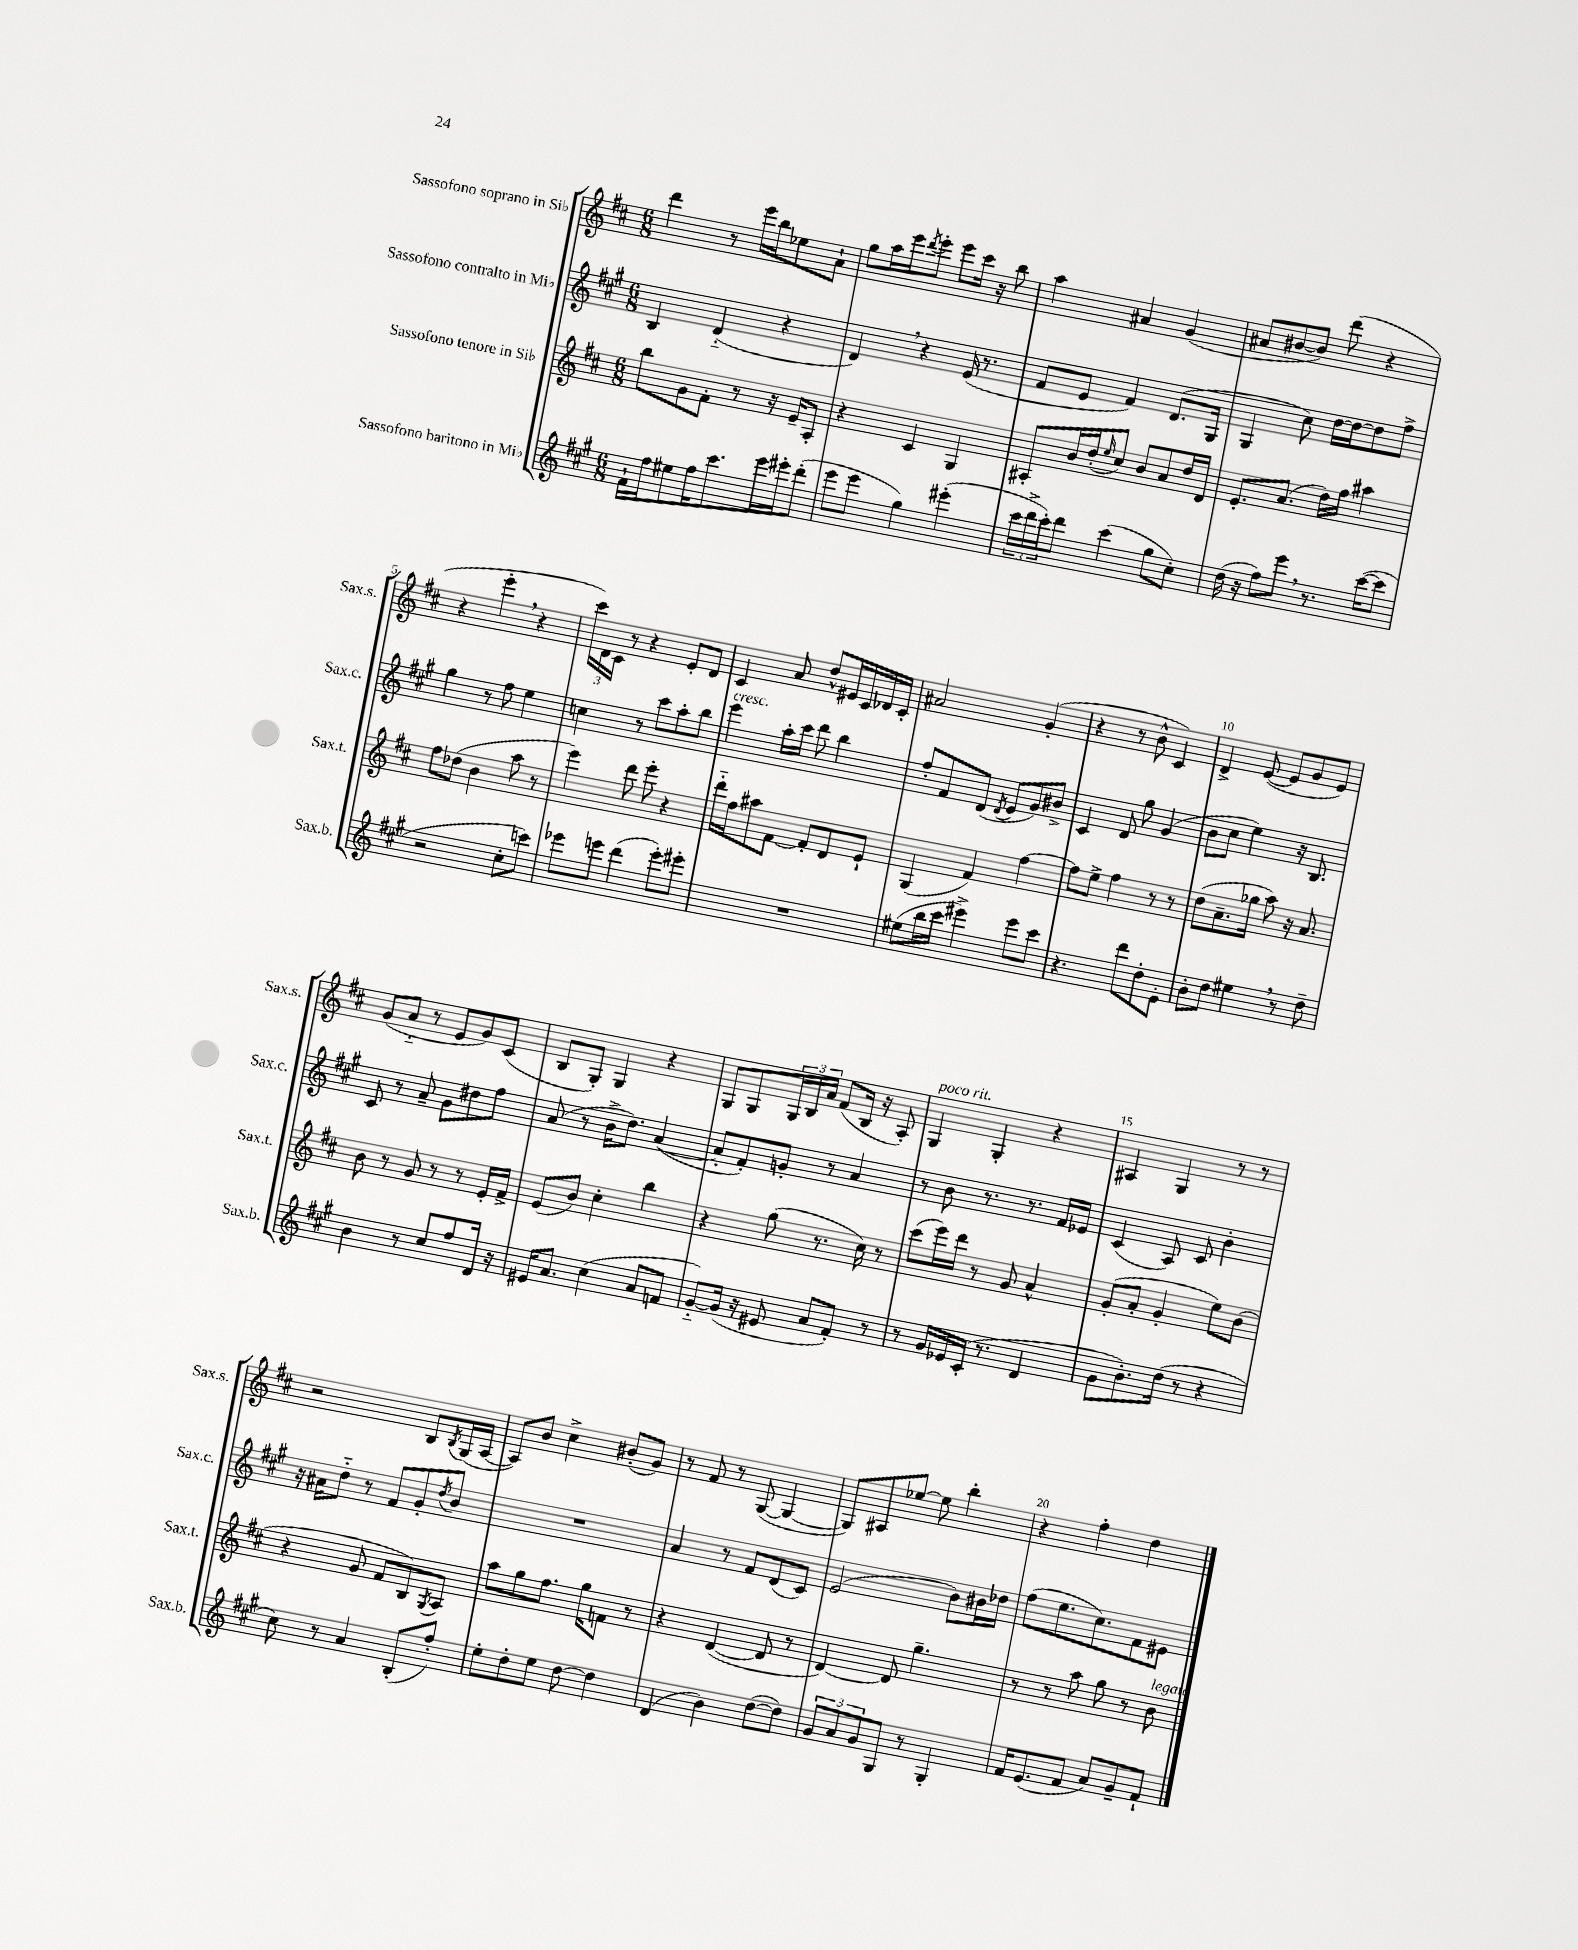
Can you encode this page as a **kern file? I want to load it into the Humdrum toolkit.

**kern	**kern	**kern	**kern
*part4	*part3	*part2	*part1
*staff4	*staff3	*staff2	*staff1
*I"Sassofono baritono in Mi♭	*I"Sassofono tenore in Si♭	*I"Sassofono contralto in Mi♭	*I"Sassofono soprano in Si♭
*I'Sax.b.	*I'Sax.t.	*I'Sax.c.	*I'Sax.s.
*clefG2	*clefG2	*clefG2	*clefG2
*k[f#c#g#]	*k[f#c#]	*k[f#c#g#]	*k[f#c#]
*M6/8	*M6/8	*M6/8	*M6/8
=1	=1	=1	=1
16f#`\LL	8bb\L	4B/	4ddd\
16ff#\J	.	.	.
8ee#X\	8g\	.	.
16ff#\K	8f#'\J	(4d/	8r
8.ccc#\	.	.	.
.	8r	.	16eee\LL
.	.	.	16bb\J
16eee\L	16r	4r	8ee-X\
16eee#X'\J	16e~/KL	.	.
(8ddd'\J	8A'/J	.	8a`\J
=2	=2	=2	=2
8eee\L	4r	4d,/)	8gg\L
8eee\J	.	.	16aa\L
.	.	.	16eee\J
.	.	.	8qddd/
4gg#\)	4c#/	4r	8eee'\J
.	.	.	8eee\L
(4eee#X'\	4G/	(16e/	16ccc#\Jk
.	.	8.r	16r
.	.	.	8bb\
=3	=3	=3	=3
24ccc#\LL	8A#X'/L	8f#/L	4aa\
24ddd^\	.	.	.
24ccc#'\J)	.	.	.
8ddd\J	16b/L	8e/J	.
.	(16dd'/J	.	.
.	16qqee/	.	.
(4ccc#\	8cc#/J)	4f#/)	4a#X/
.	8b/L	.	.
8gg#\L	8a/	(8.d/L	(4g/
8cc#'\J)	16dd/L	.	.
.	16d/JJ	16G#/Jk	.
=4	=4	=4	=4
(16dd\	8.e'/L	4G#/	8a#X/L
16r	.	.	.
8ff#\L)	.	.	[8b#X/
.	(8.a/J	.	.
8eee,\J	.	8cc#\)	8b#/J])
8.r	16dd\LL)	[16dd\LL	(8ddd\
.	16ff#\JJ	16dd\J_	.
.	4aa#X\	8dd\]	4r
([16ccc#\KL	.	.	.
8ccc#\J]	.	8ff#^\J	.
!!LO:LB:g=z
=5	=5	=5	=5
2r	8ff#\L	4gg#\	4r
.	(8dd-X\J	.	.
.	4b\	8r	4eee',\
.	.	8ff#\	.
8cc#'\L	8aa\	4ee\	4r
8cccn\J)	8r	.	.
=6	=6	=6	=6
8eee-X\L	4eee\)	4ccn\	24ccc#\LL)
.	.	.	24d\
.	.	.	24c#\JJ
8eeen\J	.	.	8r
(4ddd\	8ddd\	8r	4r
.	8eee'\	8ccc#\L	.
8eee'\L)	4r	8aa'\	8e'/L
8eee#X'\J	.	8bb\J	8d/J
=7	=7	=7	=7
!	!	!LO:TX:a:i:t=cresc.	!
2.r	16ddd\LL	4eee\	4c#/
.	16ff#\J	.	.
.	8aa#X\	.	.
.	[8f#\J	16aa'\LL	8a/
.	.	16ccc#\JJ	.
.	8f#'/L]	8ddd\	8dd^^/L
.	8d/	4bb\	16e#X/L
.	.	.	16c#/
.	8e`/J	.	16d-X/
.	.	.	16c#'/JJ
=8	=8	=8	=8
(8ee#X\L	(4G/	8ff#'/L	2a#X/
16bb\L	.	8f#/	.
16ccc#\JJ	.	.	.
4eee#X^\)	4f#/)	(8d/J	.
.	.	8qd/	.
.	.	8e/L	.
8eee#\L	[4ff#\	8g#/)	(4g'/
8ccc#\J	.	8b#X^/J	.
=9	=9	=9	=9
4.r	8ff#\L]	4c#/	4r
.	8ee^\J	.	.
.	4ff#\	8d/	8r
8ddd\L	.	8gg#\	8b^^\
8dd'\	8r	(4g#/	4c#/)
8e'\J	8r	.	.
=10	=10	=10	=10
8b'\L	(8dd\L	8b\L	4d^/
8dd\J	8.a~\	8cc#\J	.
4ee#X,\	.	4ee\)	([8e/
.	16gg-X\Jk	.	.
.	8aa\)	.	8e/L]
8r	16r	16r	8g/
.	8.a/	8.B/	.
8dd~\	.	.	8e/J)
!!LO:LB:g=z
=11	=11	=11	=11
4b\	8b\	8c#/	(8g/L
.	8r	8r	8a/J
8r	8g/	8a~/	8r
8cc#/L	8r	8g#\L	8e/L
8ff#/	8r	8dd#X\	8g/)
16d/Jk	16e'/LL	8ff#\J	(8c#/J
16r	16f#^/JJ	.	.
=12	=12	=12	=12
16e#X/KL	(8e/L	(8a/	8B/L
8.a/J	.	.	.
.	8b/J)	8r	8G'/J)
(4cc#\	4cc#'\	16b^\KL	4G/
.	.	8.dd\J)	.
8a/L	4bb\	([4a/	4r
8fn/J	.	.	.
=13	=13	=13	=13
[8g#/L)	4r	8a'/L]	8G/L
(16g#/Jk]	.	8f#'/)	8G/
16r	.	.	.
8e#X/	(8gg\	8gn'/J	24G/L
.	.	.	24B/
.	.	.	24a/JJ
8a/L	8.r	8r	(8f#/L
8f#'/J)	.	4a/	16B/Jk
.	16cc#\)	.	16r
8r	8r	.	8A'/)
=14	=14	=14	=14
!	!	!	!LO:TX:a:i:t=poco rit.
8r	(8ccc#\L	8r	4G/
16g#/LL	16eee\L)	8b\	.
16e-X/	16ddd\JJ	.	.
(16c#'/JJ	8r	8.r	4G'/
8.r	.	.	.
.	8g/	.	.
.	.	8.r	.
4d/	4a^^/	.	4r
.	.	16f#/LL	.
.	.	16e-X/JJ	.
=15	=15	=15	=15
8g#\L	(8g'/L	(4c#/	4A#X/
8.b'\)	8a'/J	.	.
.	4g'/	8A/)	4G/
(16dd\Jk	.	.	.
8r	.	8c#/	.
4r	8ee\L)	4b'\	8r
.	(8b\J	.	8r
!!LO:LB:g=z
=16	=16	=16	=16
8cc#\)	4r	16r	2r
.	.	16a#X\KL	.
8r	.	8dd\J	.
4a/	8g/	8r	.
.	8f#/L	8f#/L	.
(8B'/L	8B/)	8g#'/	8B/L
.	8qG/	8qdd/	8qB/
8ff#'/J)	8A/J	8b/J	(16G/L
.	.	.	[16A/JJ
=17	=17	=17	=17
8ee'\L	8aa\L	2.r	8A/L])
8dd'\	8gg\	.	8b/J
8ee\J	8.ff#\J	.	4cc#^\
[8dd\	.	.	.
.	16gg\KL	.	.
4dd\]	8fn\J	.	(8b#X'/L
.	8r	.	8g/J)
=18	=18	=18	=18
(4d/	4r	4a/	8r
.	.	.	8f#/
4b\)	([4d/	8r	8r
.	.	8f#/L	([8G/
([8dd\L	8d/]	(8d/	4G/_
8dd\J])	8r	8c#/J)	.
=19	=19	=19	=19
12g#/L	[4d/)	(2e/	8G/L])
12a/	.	.	.
.	.	.	8A#X/
12g#/	.	.	.
8G#/J	8d/]	.	[8ee-X/J
8r	4.gg~\	.	8ee-\]
4G#'/	.	8b\L)	4bb'\
.	.	16b#X\L	.
.	.	16dd-X\JJ	.
=20	=20	=20	=20
16f#/KL	8r	(8ff#\L	4r
(8.e/	.	.	.
.	8r	8.ee\	.
8f#/J	8aa\	.	4ff#'\
.	.	8.cc#\)	.
8a/L)	8gg\	.	.
8g#~/	8r	8f#\	4dd\
!	!LO:TX:a:i:t=legato	!	!
8f#`/J	8b\	8e#X\J	.
==	==	==	==
*-	*-	*-	*-
